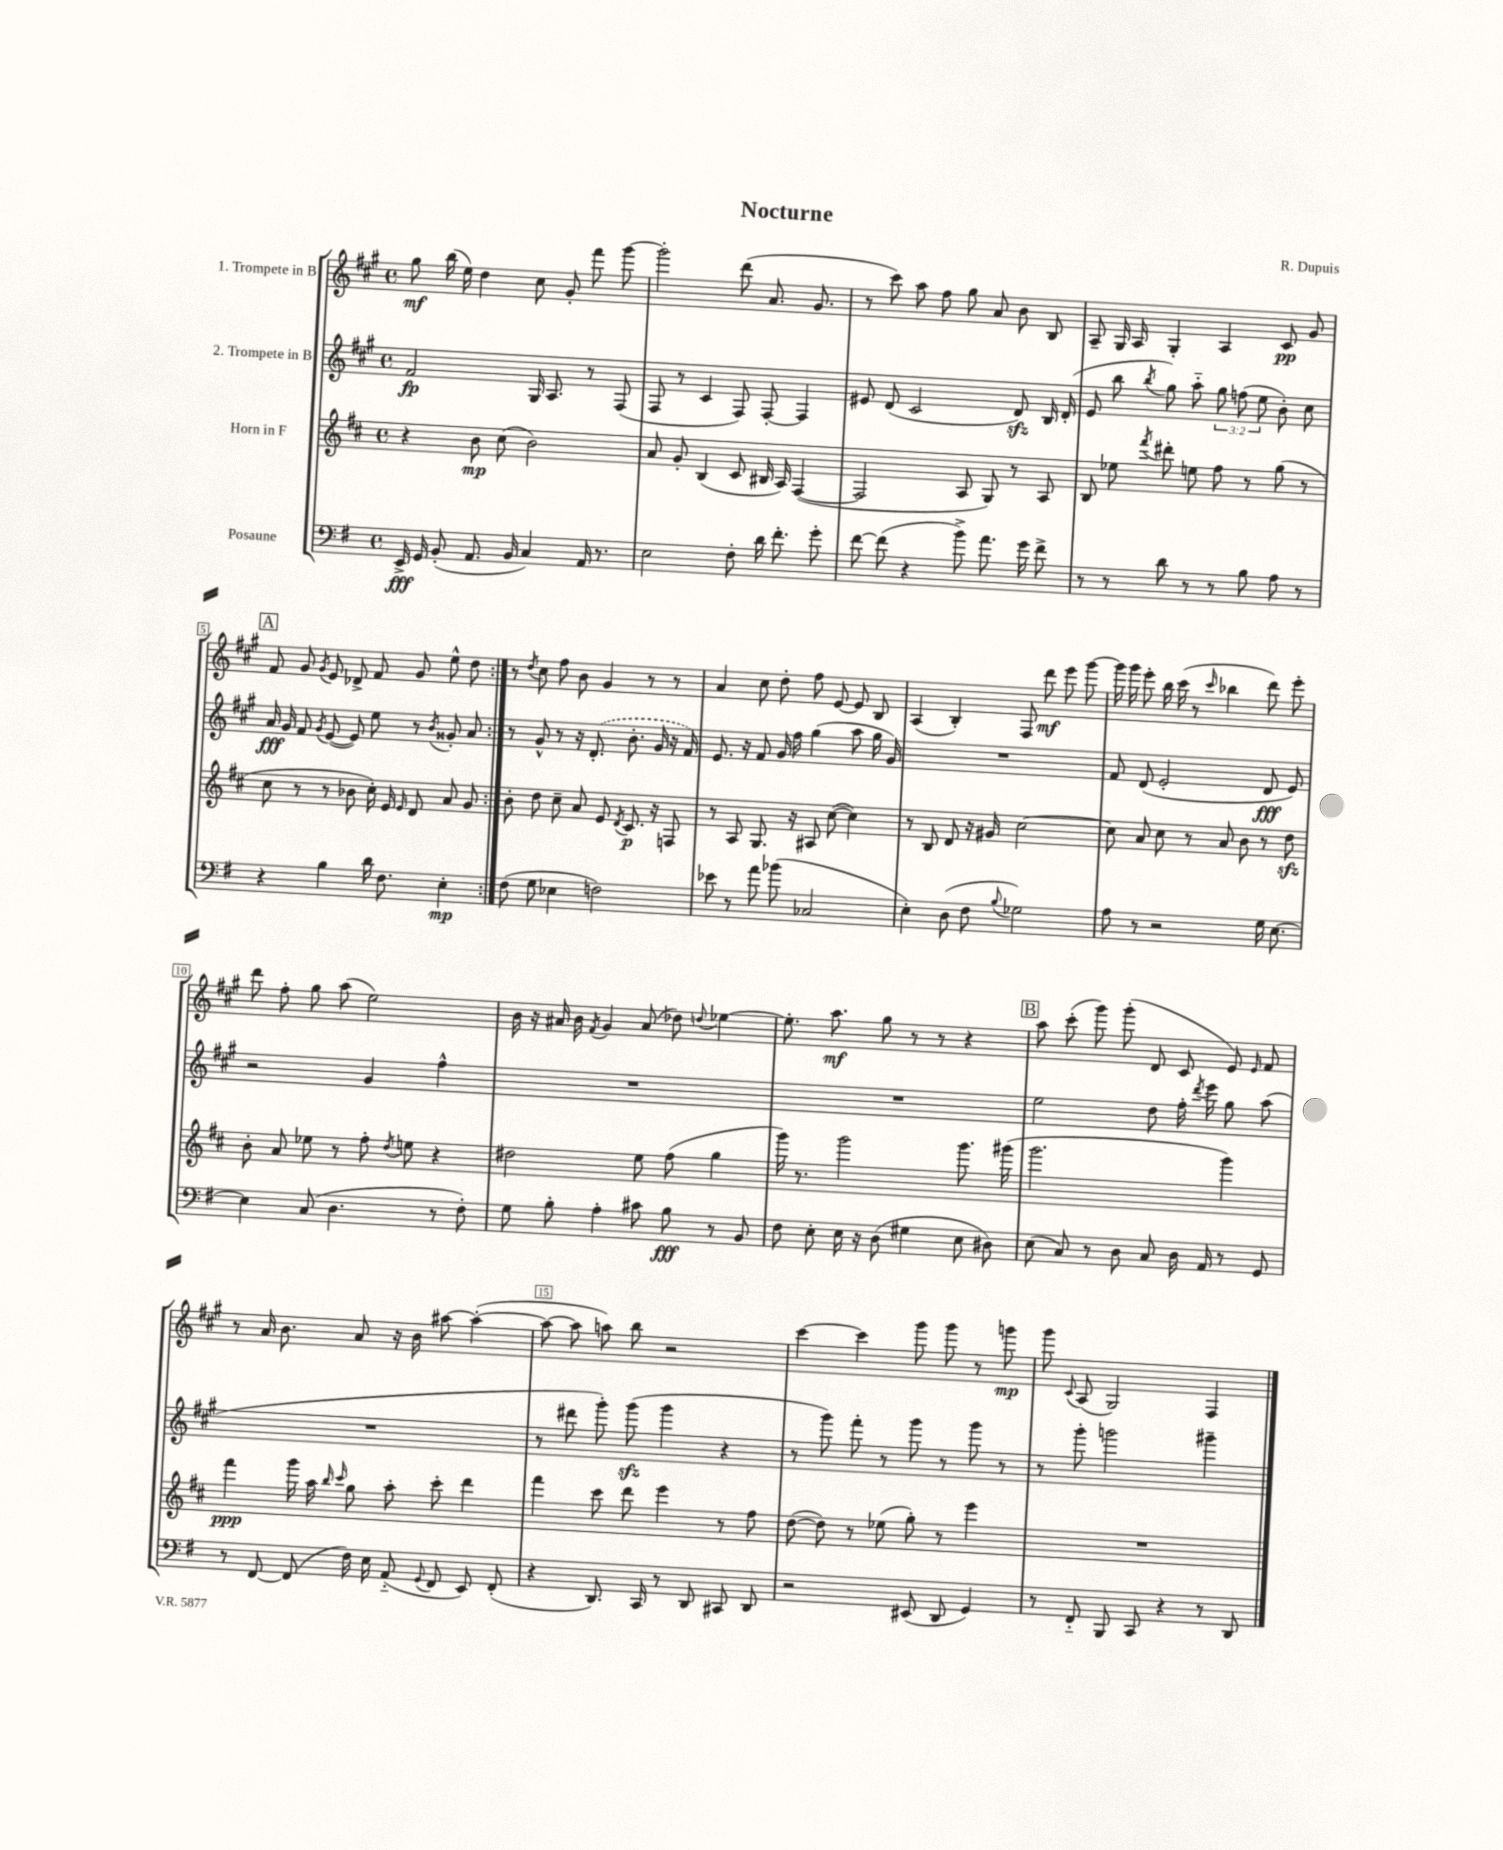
\header { title = "Nocturne" composer = "R. Dupuis" }
<<
\new StaffGroup <<
\new Staff = "s0" \with { instrumentName = "1. Trompete in B" } {
    \clef treble \key a \major \defaultTimeSignature \time 4/4
    \autoBeamOff \repeat volta 2 { gis''8\mf b''16( e''16) d''4 cis''8 gis'8-. fis'''8 gis'''8~ |
    gis'''2-. d'''8( a'8. gis'8. |
    r8 cis'''8) a''8 fis''8 gis''8 a'8 b'8 b8 |
    a8-- gis16 a16 gis4-. a4 cis'8\pp gis'8 |
    \mark \markup { \box "A" } fis'8 gis'8 \acciaccatura { gis'8 } e'8 des'8-> fis'8 gis'8 e''8-^ d''8 | }
    r8 \acciaccatura { d''8 } cis''8 fis''8 b'8 gis'4 r8 r8 |
    a'4 cis''8 d''8-. fis''8 e'8~ e'8 b8 |
    a4( b4-.) fis8 d'''8\mf e'''8 gis'''8~ |
    gis'''16 gis'''16 e'''8-. b''16 cis'''16( r8 \grace { cis'''16 } bes''4 d'''8) e'''8-. |
    d'''8 fis''8-. gis''8 a''8( e''2) |
    b'16 r16 ais'16 b'16 \acciaccatura { fis'8 } gis'4 ais'8( des''8) \appoggiatura { d''8 } ees''4~ |
    ees''8.-. a''8.\mf gis''8 r8 r8 r4 |
    \mark \markup { \box "B" } a''8 cis'''8-.( gis'''8) gis'''8-.( d'8 cis'8 e'8) \grace { e'16 } fis'8 |
    r8 a'16 b'8. a'8 r16 b'16 ais''8~ ais''4~-.( |
    ais''8~ ais''8 a''8) b''8 r2 |
    cis'''4~ cis'''4 gis'''8 gis'''8 r8 g'''8\mp |
    gis'''8 \appoggiatura { cis'8 } a8( gis2) fis4 \bar "|." |
}
\new Staff = "s1" \with { instrumentName = "2. Trompete in B" } {
    \clef treble \key a \major \defaultTimeSignature \time 4/4 \override Staff.TupletNumber.text = #tuplet-number::calc-fraction-text
    \autoBeamOff \repeat volta 2 { fis'2\fp gis16 a8. r8 fis8( |
    fis8 r8 cis'4 fis8) fis8~-. fis4 |
    eis'8 d'8( cis'2 d'8\sfz) b16 d'16-.( |
    e'8 b''8 \acciaccatura { b''8 } gis''8) a''8-_ \tuplet 3/2 { gis''8 f''8( e''8 } b'8-.) cis''8 |
    \mark \markup { \box "A" } a'16\fff gis'16 fis'8 \acciaccatura { gis'8 } e'8~( e'8) e''8 r8 \acciaccatura { b'8 } gisis'8-. a'8 | }
    r8 gis'8-^ r8 r16 \once \slurDashed d'8.-.( b'8.-. gis'16 r16 fis'16) |
    e'8. r16 fis'8 gis'16 fis''16 gis''4( a''8 gis''16 gis'16) |
    R1 |
    fis'8 d'8( e'2-. d'8\fff e'8) |
    r2 gis'4 fis''4-^ |
    R1 |
    R1 |
    \mark \markup { \box "B" } e''2 d''8 fis''16-. \acciaccatura { d'''8 } e'''16 gis''8 a''8( |
    R1 |
    r8 dis'''8 gis'''8-.) gis'''8\sfz( gis'''4 r4 |
    r8 gis'''8) fis'''8-. r8 gis'''8 r8 gis'''8 r8 |
    r8 gis'''8-. g'''2 gis'''4-- \bar "|." |
}
\new Staff = "s2" \with { instrumentName = "Horn in F" } {
    \clef treble \key d \major \defaultTimeSignature \time 4/4
    \autoBeamOff \repeat volta 2 { r4 b'8\mp cis''8( b'2) |
    a'8 g'8-. b4( cis'8 bis16 a16) fis4~( |
    fis2 a8 g8) r8 a8 |
    b8 ees''8 \acciaccatura { fis'''8 } dis'''8-. e''8 fis''8 r8 g''8( r8 |
    \mark \markup { \box "A" } cis''8 r8 r8 bes'8 cis''16-.) e'16 \grace { e'16 } d'8 a'8 g'8 | }
    b'8-. d''8 cis''8-- a'8 e'8 \acciaccatura { d'8 } cis'8.\p r16 f8 |
    r8 a8 g8. r16 ais8 cis''8~( cis''4) |
    r8 b8 d'8 r16 gis'16 cis''2~ |
    cis''8 a'8 cis''8 r8 a'8 b'8 r8 d''8\sfz |
    b'8-. a'8 ees''8 r8 fis''8-. \acciaccatura { d''8 } e''8 r4 |
    dis''2 e''8 fis''8( g''4 |
    g'''16) r8. g'''2 g'''8. gis'''16( |
    \mark \markup { \box "B" } g'''2. g'''4) |
    fis'''4\ppp g'''16 a''16 \grace { b''16 cis'''16 } g''8 a''8-. cis'''8-. d'''4 |
    fis'''4 cis'''8 d'''8 e'''4 r8 fis''8 |
    d''8~( d''8) r8 ees''8( g''8-.) r8 e'''4 |
    R1 \bar "|." |
}
\new Staff = "s3" \with { instrumentName = "Posaune" } {
    \clef bass \key g \major \defaultTimeSignature \time 4/4
    \autoBeamOff \repeat volta 2 { e,16->\fff g,16 b,8-.( a,8. b,16 c4) a,16 r8. |
    e2 fis8-. d'16 fis'8.-. g'8-. |
    fis'8~ fis'8( r4 b'8->) a'8. g'16 fis'8-> |
    r8 r8 d'8 r8 r8 b8 a8 r8 |
    \mark \markup { \box "A" } r4 b4 d'16 fis8. e4-.\mp | }
    fis8( g8 ees4 f2) |
    ees'8 r8 a'8 bes'8( ces2 |
    e4-.) d8( fis8 \appoggiatura { b8 } ges2) |
    a8 r8 r2 g16 e8.~ |
    e4 c8( d4. r8 fis8-.) |
    g8 b8-. a4-. cis'8 b8\fff r8 b,8 |
    fis8 e8-. e16 r16 d8( gis4 e8 dis8) |
    \mark \markup { \box "B" } e8( c8) r8 d8 c8 d16 a,16 r8 g,8 |
    r8 fis,8~ fis,8( fis16) e16 a,8-_( \appoggiatura { g,8 } fis,8 e,8) fis,8-.( |
    r4 d,8.) c,16 r8 d,8 cis,8 d,8 |
    r2 eis,8( d,8 g,4) |
    r8 fis,8-_ b,,8 c,8 r4 r8 d,8 \bar "|." |
}
>>
>>
\layout { \context { \Score \override BarNumber.break-visibility = ##(#f #t #t) barNumberVisibility = #(every-nth-bar-number-visible 5) \override BarNumber.stencil = #(make-stencil-boxer 0.1 0.3 ly:text-interface::print) } }
